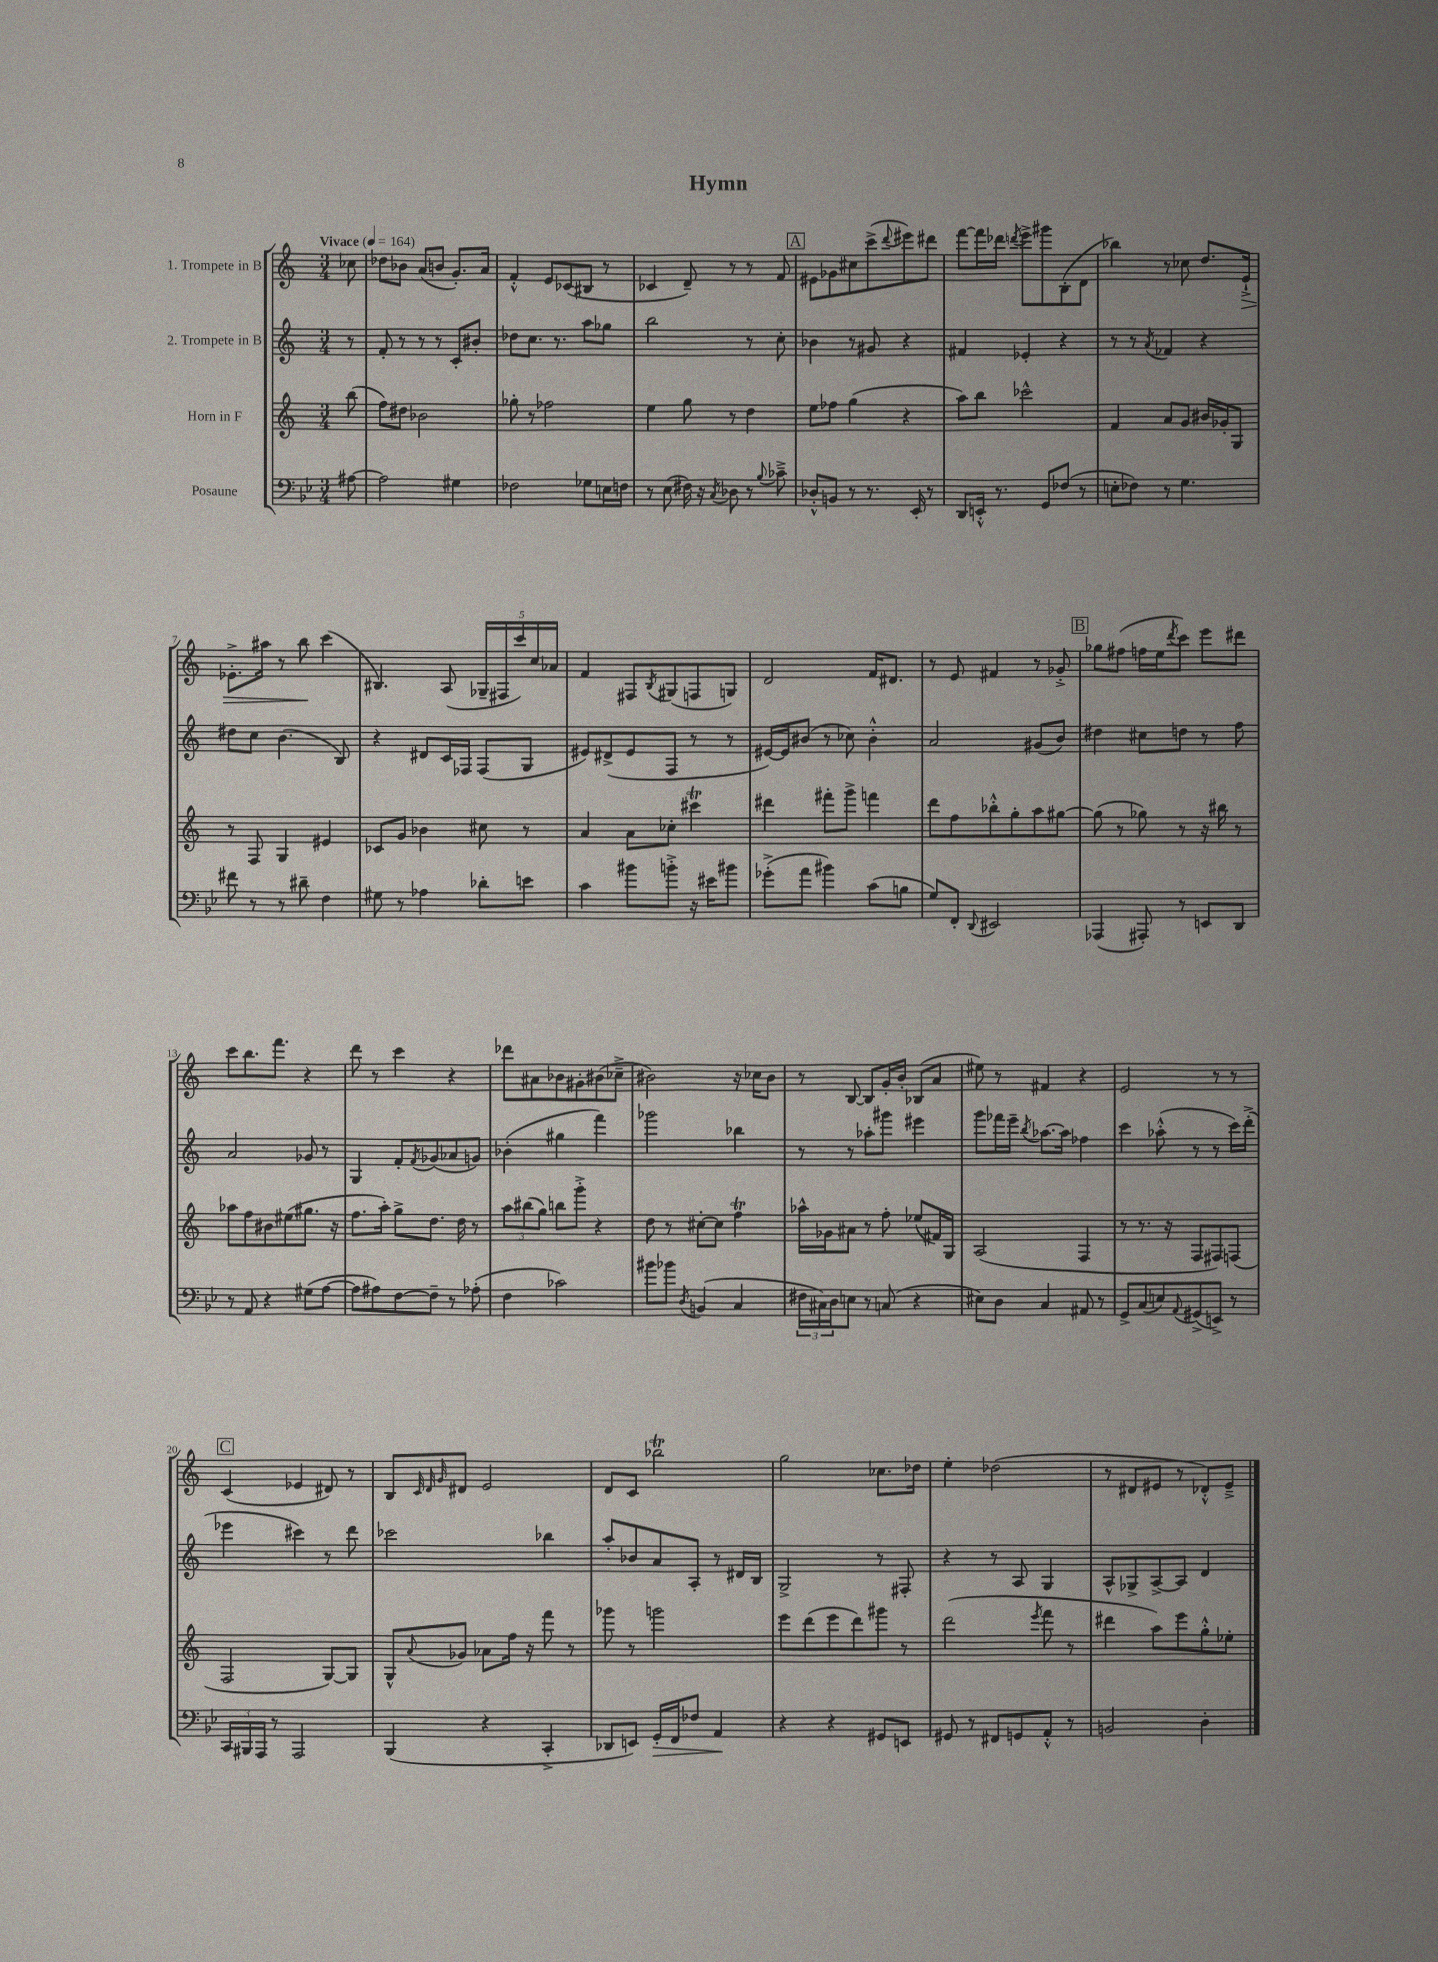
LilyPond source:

\header { title = "Hymn" }
<<
\new StaffGroup <<
\new Staff = "s0" \with { instrumentName = "1. Trompete in B" } {
    \clef treble \key c \major \numericTimeSignature \time 3/4 \partial 8 \tempo "Vivace" 4 = 164
    ces''8 |
    des''8 bes'8 a'8( b'8 g'8.-.) a'16 |
    f'4-.-^ e'8 ces'8( bis8 r8 |
    ces'4 d'8--) r8 r8 f'8 |
    \mark \markup { \box "A" } eis'8 ges'8 cis''8 c'''8->( \appoggiatura { d'''8 } eis'''8) dis'''8 |
    f'''8~ f'''16 des'''16 \acciaccatura { d'''8 } e'''8-> gis'''8 b8-.( d'8 |
    bes''4) r8 ces''8 d''8. e'16-!->\> |
    ees'8.-.-> ais''16 r8 b''8\! c'''4( |
    bis4.) a8( \tuplet 5/4 { ges16-- fis16 c'''16) c''16 aes'16 } |
    f'4 fis8 \acciaccatura { b8 } gis8( f8 g8) |
    d'2 f'16 dis'8. |
    r8 e'8 fis'4 r8 ges'8-.-> |
    \mark \markup { \box "B" } ges''8 fis''8( f''16 e''16 \acciaccatura { d'''8 } c'''8) e'''8 dis'''8 |
    c'''8 b''8. f'''8. r4 |
    d'''8 r8 c'''4 r4 |
    des'''8 ais'8 bes'8 gis'8-. bis'8( ces''8---> |
    bis'2) r16 ces''16 bis'8 |
    r8 b8~ b8 g'16-. b'16-. bes8( a'8 |
    eis''8) r8 fis'4 r4 |
    e'2 r8 r8 |
    \mark \markup { \box "C" } c'4( ees'4 dis'8) r8 |
    b8 \grace { c'32 d'32 g'32 } dis'8 e'2 |
    d'8 c'8 bes''2\trill |
    g''2 ces''8. des''16 |
    e''4-. des''2( |
    r8 dis'8 eis'8 r8 des'8-.-^) eis'8---> \bar "|." |
}
\new Staff = "s1" \with { instrumentName = "2. Trompete in B" } {
    \clef treble \key c \major \numericTimeSignature \time 3/4 \partial 8
    r8 |
    f'8-. r8 r8 r8 c'8-. bis'8-. |
    des''8 c''8. r8. a''8 ges''8 |
    b''2 r8 c''8-. |
    \mark \markup { \box "A" } bes'4 r8 gis'8 r4 |
    fis'4 ees'4-. r4 |
    r8 r8 \acciaccatura { a'8 } fes'4 r4 |
    dis''8 c''8 b'4.( b8) |
    r4 dis'8 c'16 fes16 fes8( g8 |
    eis'8) dis'8->( eis'8 f8 r8 r8 |
    eis'16~) eis'16 bis'8( r8 ces''8) bis'4-.-^ |
    a'2 gis'8( b'8) |
    \mark \markup { \box "B" } dis''4 cis''8 d''8 r8 f''8 |
    a'2 ges'8 r8 |
    g4 f'8-. \acciaccatura { f'8 } ges'8( aes'8 g'8) |
    bes'4-.( gis''4 f'''4) |
    ges'''2 bes''4 |
    r8 r8 aes''8-. gis'''8 eis'''4 |
    g'''8 fes'''16 e'''16-- \acciaccatura { b''8 } aes''8.~ aes''16 fes''4 |
    c'''4 aes''8-.-^( r8 r8 c'''16) d'''16-.->( |
    \mark \markup { \box "C" } ees'''4 cis'''4) r8 d'''8 |
    ces'''2 bes''4 |
    a''8-. bes'8 a'8 a8-. r8 dis'16 b16 |
    g2-> r8 fis8-. |
    r4 r8 a8 g4 |
    a8-^ ges8-> a8~-> a8 d'4 \bar "|." |
}
\new Staff = "s2" \with { instrumentName = "Horn in F" } {
    \clef treble \key c \major \numericTimeSignature \time 3/4 \partial 8
    b''8( |
    f''8) dis''8 bes'2 |
    ges''8-. r8 fes''2 |
    e''4 g''8 r8 d''4 |
    \mark \markup { \box "A" } e''8 fes''8 g''4( r4 |
    a''8) b''8 ces'''2-^ |
    f'4 a'8 g'8 bis'16 ges'16-. g8 |
    r8 f8 g4 eis'4 |
    ces'8 g'8 bes'4 cis''8 r8 |
    a'4 a'8 ces''8-. cis'''4\trill |
    dis'''4 fis'''8-. g'''8-> f'''4 |
    d'''8 f''8 bes''8-.-^ g''8-. a''8 gis''8~ |
    \mark \markup { \box "B" } gis''8( r8 ges''8) r8 r16 bis''16 r8 |
    aes''8 f''8 bis'8 eis''8( gis''8. r16 |
    f''8. a''16-.) g''8-> d''8. d''16 r8 |
    \tuplet 3/2 { a''8 bis''8( g''8) } b''8 g'''8-.-> r4 |
    d''8 r8 cis''8~-. cis''8 f''4\trill |
    aes''16-^ ges'16 ais'8 r8 f''8-. ees''8( fis'16) g16 |
    a2( f4 |
    r8 r8. r16 f8 fis8) f8( |
    \mark \markup { \box "C" } f2 g8~) g8 |
    g8-^ \appoggiatura { a'8 } ges'8 aes'8 f''16 r16 f'''8 r8 |
    ges'''8 r8 g'''2 |
    e'''8 d'''8( e'''8 d'''8) gis'''8 r8 |
    d'''2( \acciaccatura { e'''8 } f'''8 r8 |
    dis'''4 a''8) e'''8 g''8-.-^ ees''8-. \bar "|." |
}
\new Staff = "s3" \with { instrumentName = "Posaune" } {
    \clef bass \key bes \major \numericTimeSignature \time 3/4 \partial 8
    ais8~ |
    ais2 gis4 |
    fes2 ges8 e16 f16 |
    r8 ees8( fis16) r16 \acciaccatura { c8 } des8 r8 \appoggiatura { bes8 } ces'8---> |
    \mark \markup { \box "A" } des8-.-^ b,8 r8 r8. ees,16-. r8 |
    d,8 e,16-.-^ r8. g,8 fes8( r8 |
    e8-. fes8) r8 g4. |
    fis'8 r8 r8 dis'8-- f4 |
    gis8 r8 aes4 des'8-. e'8 |
    c'4 bis'8 b'8-.-> r16 eis'16 bis'8 |
    ges'8-.->( a'8 bis'4) c'8( b8 |
    g8) f,8-. \appoggiatura { d,8 } eis,2 |
    \mark \markup { \box "B" } aes,,4( ais,,8-.) r8 e,8 d,8 |
    r8 a,8 r4 gis8( a8~ |
    a8 ais8) f8~ f8-- r8 aes8-.( |
    f4 ces'2) |
    bis'8 bes'8 \acciaccatura { d8 } b,4( c4 |
    \tuplet 3/2 { fis16 cis16) d16 } e8 r8 c8( r4 |
    eis8) d8 c4 ais,8 r8 |
    g,8-> c8( e8) \appoggiatura { a,8 } gis,8->( e,8->) r8 |
    \mark \markup { \box "C" } \tuplet 3/2 { c,16 bis,,16 a,,16 } r8 a,,2 |
    bes,,4( r4 c,4-.-> |
    des,8 e,8) g,16-.\> f,16 fes8 a,4\! |
    r4 r4 gis,8 e,8 |
    gis,8 r8 fis,8 g,8 a,8-.-^ r8 |
    b,2 d4-. \bar "|." |
}
>>
>>
